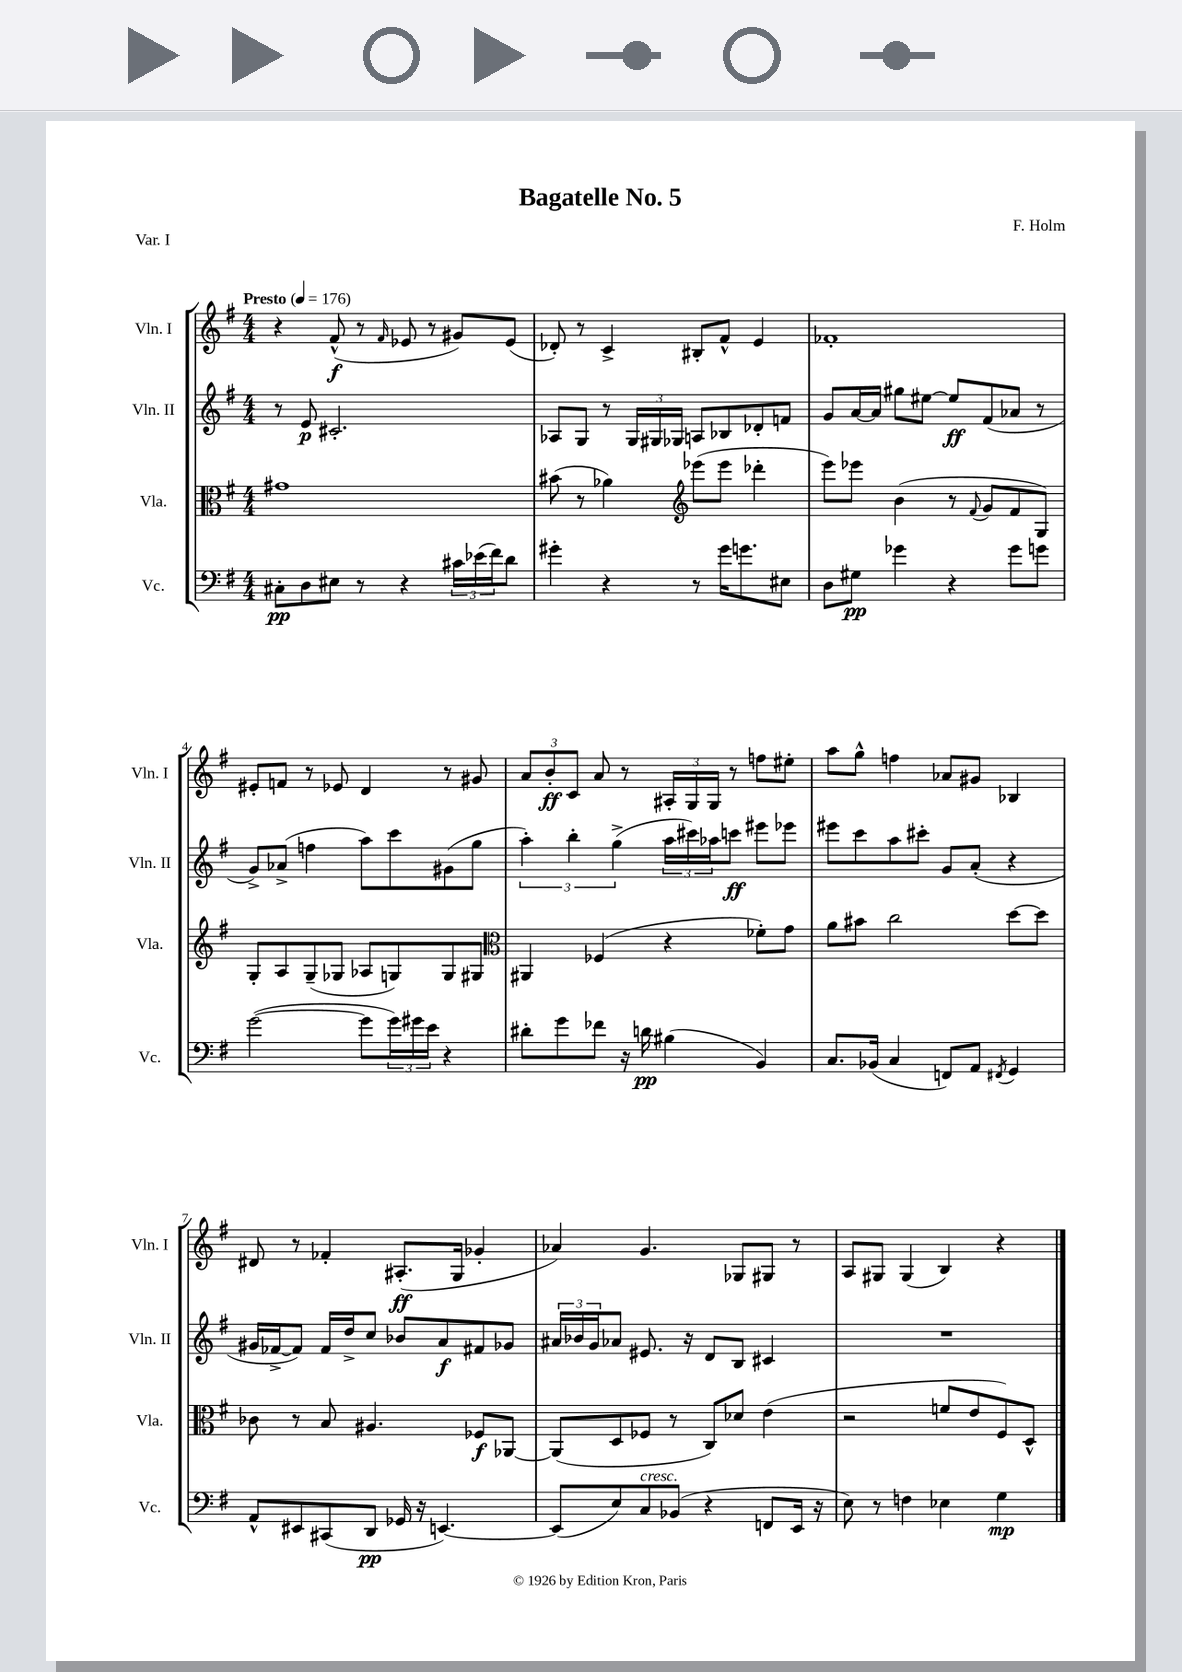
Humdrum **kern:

**kern	**dynam	**kern	**dynam	**kern	**dynam	**kern	**dynam
*part4	*part4	*part3	*part3	*part2	*part2	*part1	*part1
*staff4	*staff4	*staff3	*staff3	*staff2	*staff2	*staff1	*staff1
*I"Vc.	*	*I"Vla.	*	*I"Vln. II	*	*I"Vln. I	*
*I'Vc.	*	*I'Vla.	*	*I'Vln. II	*	*I'Vln. I	*
*clefF4	*	*clefC3	*	*clefG2	*	*clefG2	*
*k[f#]	*	*k[f#]	*	*k[f#]	*	*k[f#]	*
*M4/4	*	*M4/4	*	*M4/4	*	*M4/4	*
*MM176	*	*MM176	*	*MM176	*	*MM176	*
=1	=1	=1	=1	=1	=1	=1	=1
!	!	!	!	!	!	!LO:TX:a:B:t=Presto	!
8C#X'\L	pp	1g#X	.	8r	.	4r	.
8D\	.	.	.	8e/	p	.	.
8E#X\J	.	.	.	2.c#X'/	.	(8f#^^/	f
8r	.	.	.	.	.	8r	.
.	.	.	.	.	.	16qqf#/	.
4r	.	.	.	.	.	8e-X/	.
.	.	.	.	.	.	8r	.
24c#X\LL	.	.	.	.	.	8g#X/L)	.
(24e-X\	.	.	.	.	.	.	.
24f#\J)	.	.	.	.	.	.	.
8d\J	.	.	.	.	.	(8e-/J	.
=2	=2	=2	=2	=2	=2	=2	=2
4g#X'\	.	(8b#X\	.	8A-X/L	.	8d-X'/)	.
.	.	8r	.	8G/J	.	8r	.
4r	.	4a-X\)	.	8r	.	4c^/	.
.	.	.	.	24G/LL	.	.	.
.	.	.	.	24G#X/	.	.	.
.	.	.	.	24G-X/JJ	.	.	.
*	*	*clefG2	*	*	*	*	*
8r	.	(8eee-X\L	.	8An/L	.	8B#X'/L	.
16g#\KL	.	8eee-\J	.	8B-X/	.	8f#^^/J	.
8.gn\	.	.	.	.	.	.	.
.	.	4ddd-X'\	.	8d-X'/	.	4e/	.
8E#X\J	.	.	.	8fn/J	.	.	.
=3	=3	=3	=3	=3	=3	=3	=3
8D\L	.	8eee\L)	.	8g/L	.	1f-X'	.
8G#X\J	pp	8eee-X\J	.	[16a/L	.	.	.
.	.	.	.	16a/JJ]	.	.	.
4g-X\	.	(4b\	.	8gg#X\L	.	.	.
.	.	.	.	[8ee#X\J	.	.	.
4r	.	8r	.	8ee#/L]	ff	.	.
.	.	8qqf#/	.	.	.	.	.
.	.	8g/L	.	(8f#/	.	.	.
8g-\L	.	8f#/	.	8a-X/J	.	.	.
8gn\J	.	8G/J)	.	8r	.	.	.
!!LO:LB:g=z
=4	=4	=4	=4	=4	=4	=4	=4
([2g\	.	8G'/L	.	8g^/L)	.	8e#X'/L	.
.	.	8A/	.	(8a-X^/J	.	8fn/J	.
.	.	(8G~/	.	4ffn\	.	8r	.
.	.	8G-X/J	.	.	.	8e-X/	.
8g\L]	.	8A-X/L	.	8aa\L)	.	4d/	.
24g\L)	.	8Gn/)	.	8ccc\	.	.	.
24g#X\	.	.	.	.	.	.	.
24e\JJ	.	.	.	.	.	.	.
4r	.	8G/	.	(8g#X\	.	8r	.
.	.	8G#X/J	.	8gg\J	.	8g#X/	.
=5	=5	=5	=5	=5	=5	=5	=5
*	*	*clefC3	*	*	*	*	*
8d#X'\L	.	4AA#X/	.	6aa'\)	.	12a/L	.
.	.	.	.	.	.	12b'/	ff
8g\	.	.	.	.	.	.	.
.	.	.	.	6bb'\	.	12c/J	.
8f-X\J	.	(4F-X/	.	.	.	8a/	.
.	.	.	.	(6gg^\	.	.	.
16r	.	.	.	.	.	8r	.
16dn\	pp	.	.	.	.	.	.
(4B#X\	.	4r	.	24aa\LL	.	24A#X'/LL	.
.	.	.	.	24ccc#X\)	.	24G/	.
.	.	.	.	24aa-X\J	.	24G/JJ	.
.	.	.	.	8cccn\J	ff	8r	.
4BB/)	.	8f-X'\L)	.	8eee#X\L	.	8ffn\L	.
.	.	8g\J	.	8eee-X\J	.	8ee#X'\J	.
=6	=6	=6	=6	=6	=6	=6	=6
8.C/L	.	8a\L	.	8eee#X\L	.	8aa\L	.
.	.	8b#X\J	.	8ccc\	.	8gg^^\J	.
(16BB-X/Jk	.	.	.	.	.	.	.
4C/	.	2cc\	.	8aa\	.	4ffn\	.
.	.	.	.	8ccc#X'\J	.	.	.
8FFn/L)	.	.	.	8g/L	.	8a-X/L	.
8AA/J	.	.	.	(8a'/J	.	8g#X/J	.
8qFF#X/	.	.	.	.	.	.	.
4GG/	.	[8dd\L	.	4r	.	4B-X/	.
.	.	8dd\J]	.	.	.	.	.
!!LO:LB:g=z
=7	=7	=7	=7	=7	=7	=7	=7
8AA^^/L	.	8c-X\	.	16g#X/LL	.	8d#X/	.
.	.	.	.	[16f-X^/J	.	.	.
8EE#X/	.	8r	.	8f-/J])	.	8r	.
(8CC#X/	.	8B/	.	16f-/LL	.	4f-X'/	.
.	.	.	.	16dd^/J	.	.	.
8DD/J	pp	4.A#X/	.	8cc/J	.	.	.
16GG-X/	.	.	.	8b-X/L	.	(8.A#X'/L	ff
16r	.	.	.	.	.	.	.
[4.EEn/)	.	.	.	8a/	f	.	.
.	.	.	.	.	.	16G/Jk	.
.	.	8F-X/L	f	8f#X/	.	4g-X'/	.
.	.	[8AA-X/J	.	8g-X/J	.	.	.
=8	=8	=8	=8	=8	=8	=8	=8
(8EE/L]	.	(8AA-/L]	.	24a#X/LL	.	4a-X/)	.
.	.	.	.	24b-X/	.	.	.
.	.	.	.	24g/J	.	.	.
8E/)	.	8D/	.	8a-X/J	.	.	.
!LO:TX:a:i:t=cresc.	!	!	!	!	!	!	!
8C/	.	8F-X/J	.	8.e#X/	.	4.g/	.
(8BB-X/J	.	8r	.	.	.	.	.
.	.	.	.	16r	.	.	.
4r	.	8C/L)	.	8d/L	.	.	.
.	.	8d-X/J	.	8B/J	.	8G-X/L	.
8FFn/L	.	(4e\	.	4c#X/	.	8G#X/J	.
16EE/Jk	.	.	.	.	.	8r	.
16r	.	.	.	.	.	.	.
=9	=9	=9	=9	=9	=9	=9	=9
8E\)	.	2r	.	1r	.	8A/L	.
8r	.	.	.	.	.	8G#X/J	.
4Fn\	.	.	.	.	.	(4G#/	.
4E-X\	.	8fn/L	.	.	.	4B/)	.
.	.	8e/	.	.	.	.	.
4G\	mp	8F#/)	.	.	.	4r	.
.	.	8D^^/J	.	.	.	.	.
==	==	==	==	==	==	==	==
*-	*-	*-	*-	*-	*-	*-	*-
